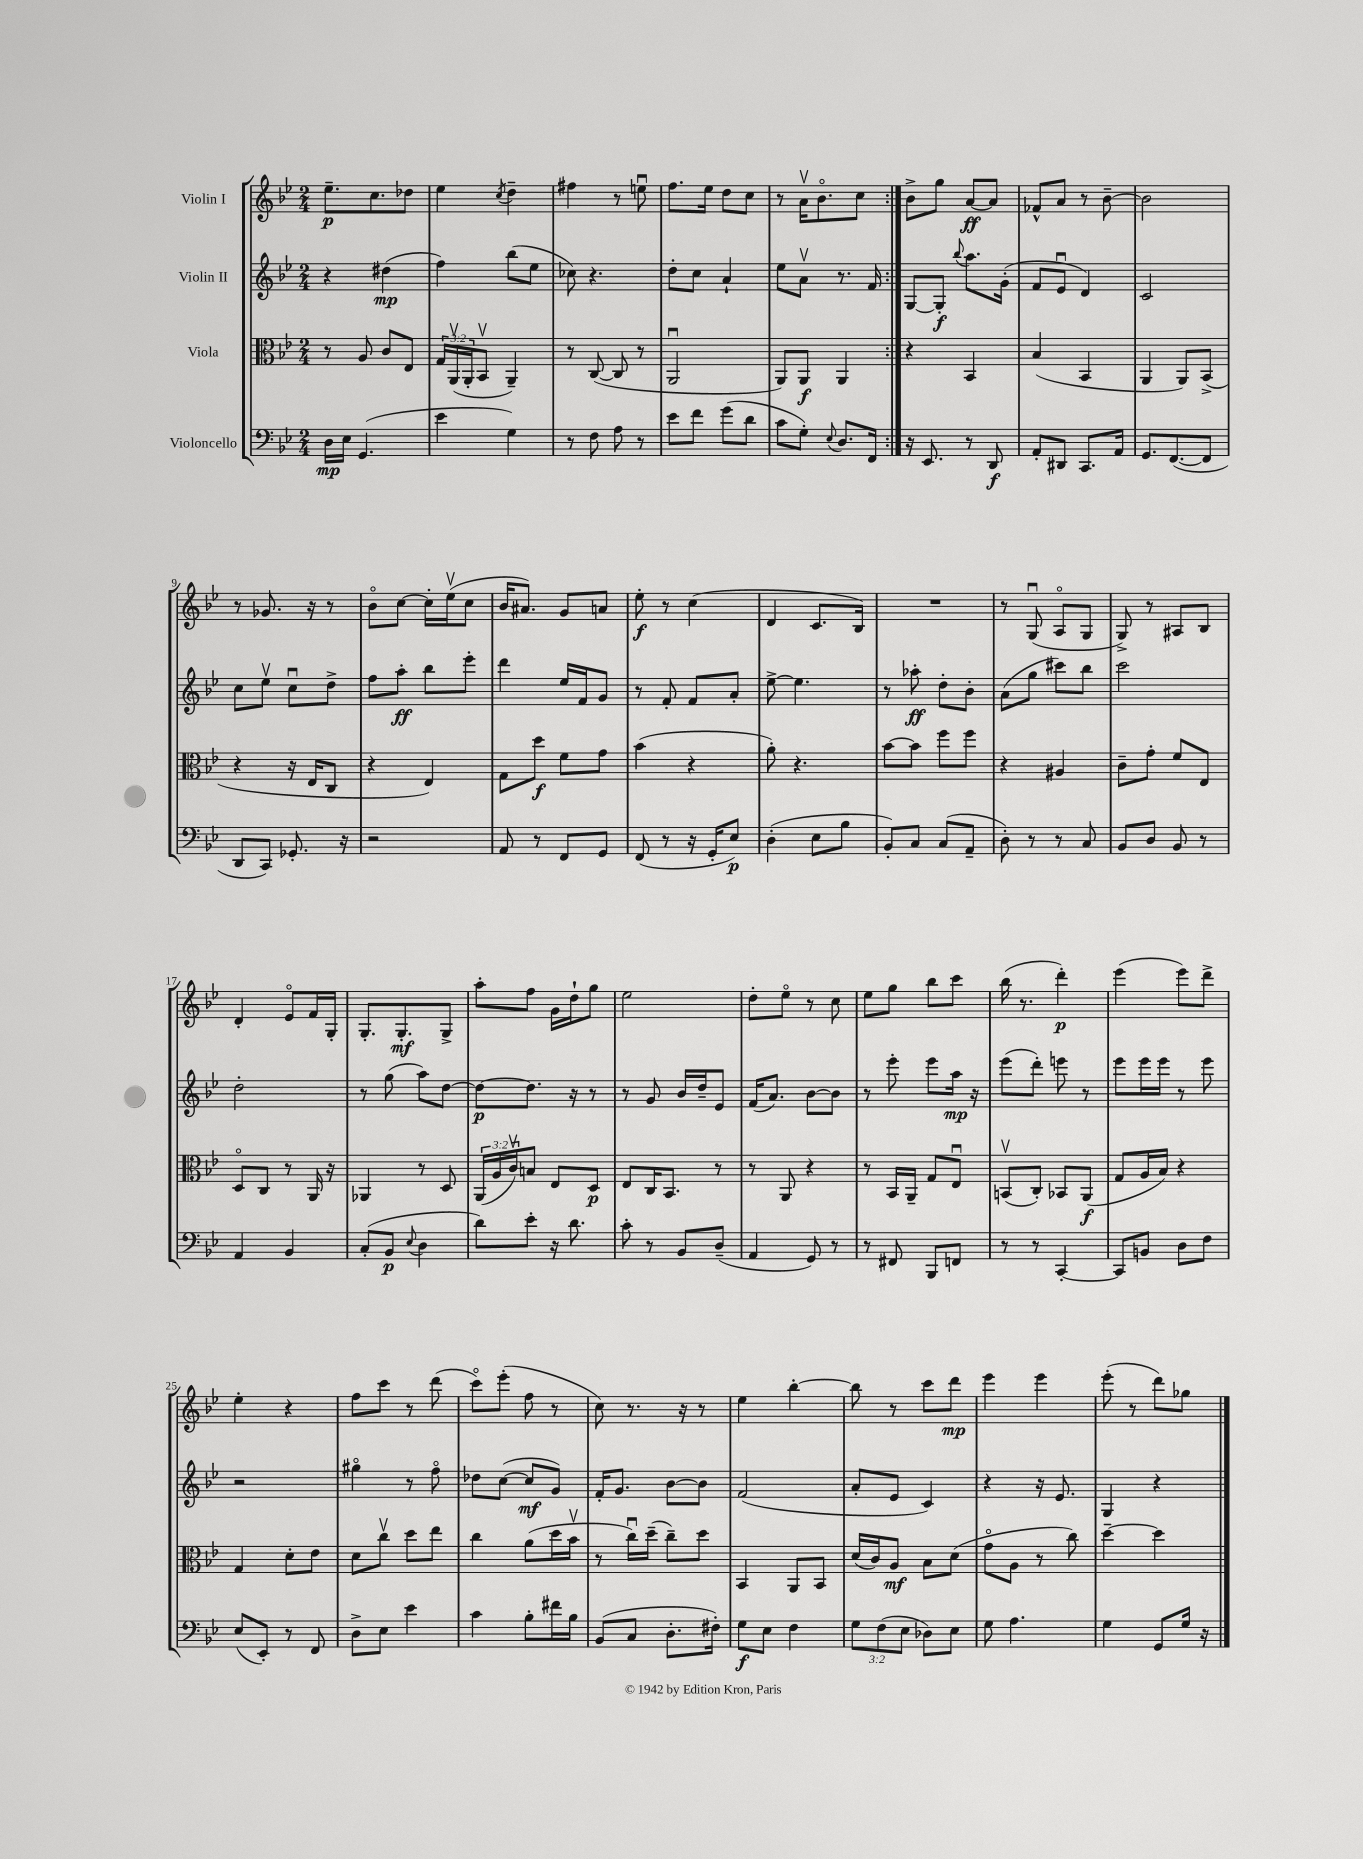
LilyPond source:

<<
\new StaffGroup <<
\new Staff = "s0" \with { instrumentName = "Violin I" } {
    \clef treble \key bes \major \numericTimeSignature \time 2/4
    \repeat volta 2 { ees''8.--\p c''8. des''8 |
    ees''4 \acciaccatura { c''8 } d''4-- |
    fis''4 r8 e''8\downbow |
    f''8. ees''16 d''8 c''8 |
    r8 a'16\upbow bes'8.\flageolet c''8 | }
    bes'8-> g''8 a'8~\ff a'8 |
    fes'8-^ a'8 r8 bes'8~-- |
    bes'2 |
    r8 ges'8. r16 r8 |
    bes'8\flageolet c''8~ c''16-. ees''16\upbow( c''8 |
    bes'16 ais'8.) g'8 a'8 |
    ees''8-.\f r8 c''4( |
    d'4 c'8. bes16) |
    R2 |
    r8 g8\downbow( a8\flageolet g8 |
    g8->) r8 ais8 bes8 |
    d'4-. ees'8\flageolet f'16 g16-. |
    g8.-. g8.-.\mf g8-> |
    a''8-. f''8 g'16 d''16-! g''8 |
    ees''2 |
    d''8-. ees''8\flageolet r8 c''8 |
    ees''8 g''8 bes''8 c'''8 |
    bes''16( r8. d'''4-.\p) |
    ees'''4( ees'''8) d'''8-> |
    ees''4-. r4 |
    f''8 c'''8 r8 d'''8( |
    c'''8\flageolet) ees'''8-.( f''8 r8 |
    c''8) r8. r16 r8 |
    ees''4 bes''4~-. |
    bes''8 r8 c'''8 d'''8\mp |
    ees'''4 ees'''4 |
    ees'''8-.( r8 d'''8) ges''8 \bar "|." |
}
\new Staff = "s1" \with { instrumentName = "Violin II" } {
    \clef treble \key bes \major \numericTimeSignature \time 2/4
    \repeat volta 2 { r4 dis''4\mp( |
    f''4) bes''8( ees''8 |
    ces''8) r4. |
    d''8-. c''8 a'4-! |
    ees''8 a'8\upbow r8. f'16 | }
    g8~ g8-.\f \appoggiatura { bes''8 } a''8. g'16-.( |
    f'8 ees'8\downbow d'4) |
    c'2 |
    c''8 ees''8\upbow c''8\downbow d''8-> |
    f''8 a''8-.\ff bes''8 ees'''8-. |
    d'''4 ees''16 f'16 g'8 |
    r8 f'8-. f'8 a'8-. |
    ees''8~-> ees''4. |
    r8 aes''8-.\ff d''8-. bes'8-. |
    a'8( g''8 cis'''8) bes''8 |
    c'''2 |
    d''2-. |
    r8 g''8( a''8) d''8~ |
    d''8~\p d''8. r16 r8 |
    r8 g'8 bes'16 d''16-- ees'8 |
    f'16( a'8.) bes'8~ bes'8 |
    r8 ees'''8-. ees'''8 a''16\mp r16 |
    ees'''8( d'''8-.) e'''8 r8 |
    ees'''8 ees'''16 ees'''16 r8 ees'''8 |
    r2 |
    gis''4\flageolet r8 f''8\flageolet |
    des''8 c''8~( c''8\mf g'8) |
    f'16-. g'8. bes'8~ bes'8 |
    f'2( |
    a'8-. ees'8 c'4) |
    r4 r16 ees'8. |
    g4 r4 \bar "|." |
}
\new Staff = "s2" \with { instrumentName = "Viola" } {
    \clef alto \key bes \major \numericTimeSignature \time 2/4 \override Staff.TupletNumber.text = #tuplet-number::calc-fraction-text
    \repeat volta 2 { r8 a8 c'8 ees8 |
    \tuplet 3/2 { g16 a,16\upbow( a,16-. } bes,8\upbow a,4--) |
    r8 c8~( c8 r8 |
    a,2\downbow |
    a,8) a,8\f a,4 | }
    r4 bes,4 |
    bes4( bes,4 |
    a,4 a,8) bes,8->( |
    r4 r16 ees16 c8 |
    r4 ees4) |
    g8 d''8\f f'8 g'8 |
    bes'4( r4 |
    a'8-.) r4. |
    bes'8~ bes'8 f''8 f''8 |
    r4 ais4 |
    c'8-- g'8-. f'8 ees8 |
    d8\flageolet c8 r8 a,16 r16 |
    aes,4 r8 d8 |
    \tuplet 3/2 { a,16( a16 c'16\upbow) } b8 ees8 d8\p |
    ees8 c16 bes,8. r8 |
    r8 a,8 r4 |
    r8 bes,16 a,16-- g8 ees8\downbow |
    b,8\upbow( c8-.) bes,8 a,8\f( |
    g8 a16 bes16) r4 |
    g4 d'8-. ees'8 |
    d'8 c''8\upbow d''8 ees''8 |
    c''4 a'8( d''16 bes'16\upbow |
    r8 c''16\downbow) d''16--( c''8--) d''8 |
    bes,4 a,8 bes,8 |
    d'16( c'16) a8\mf bes8 d'8( |
    g'8\flageolet a8 r8 c''8) |
    d''4~-- d''4 \bar "|." |
}
\new Staff = "s3" \with { instrumentName = "Violoncello" } {
    \clef bass \key bes \major \numericTimeSignature \time 2/4 \override Staff.TupletNumber.text = #tuplet-number::calc-fraction-text
    \repeat volta 2 { d16\mp ees16 g,4.( |
    ees'4 g4) |
    r8 f8 a8 r8 |
    ees'8 f'8 g'8( d'8 |
    c'8 g8-.) \appoggiatura { ees8 } d8. f,16 | }
    r16 ees,8. r8 d,8\f |
    a,8-. dis,8 c,8. a,16 |
    g,8. f,8.~( f,8 |
    d,8 c,8) ges,8.-. r16 |
    r2 |
    a,8 r8 f,8 g,8 |
    f,8( r8 r16 g,16-. ees8\p) |
    d4-.( ees8 bes8 |
    bes,8-.) c8 c8( a,8-- |
    d8-.) r8 r8 c8 |
    bes,8 d8 bes,8 r8 |
    a,4 bes,4 |
    c8-.( bes,8\p \appoggiatura { ees8 } d4 |
    d'8) ees'8-. r16 d'8. |
    c'8-. r8 bes,8 d8--( |
    a,4 g,8) r8 |
    r8 fis,8 bes,,8 f,8 |
    r8 r8 c,4~-. |
    c,8 b,8 d8 f8 |
    ees8( ees,8-.) r8 f,8 |
    d8-> ees8 ees'4 |
    c'4 bes8-. fis'16 bes16 |
    bes,8( c8 d8.-. fis16-.) |
    g8\f ees8 f4 |
    \tuplet 3/2 { g8 f8( ees8 } des8) ees8 |
    g8 a4. |
    g4 g,8 g16 r16 \bar "|." |
}
>>
>>
